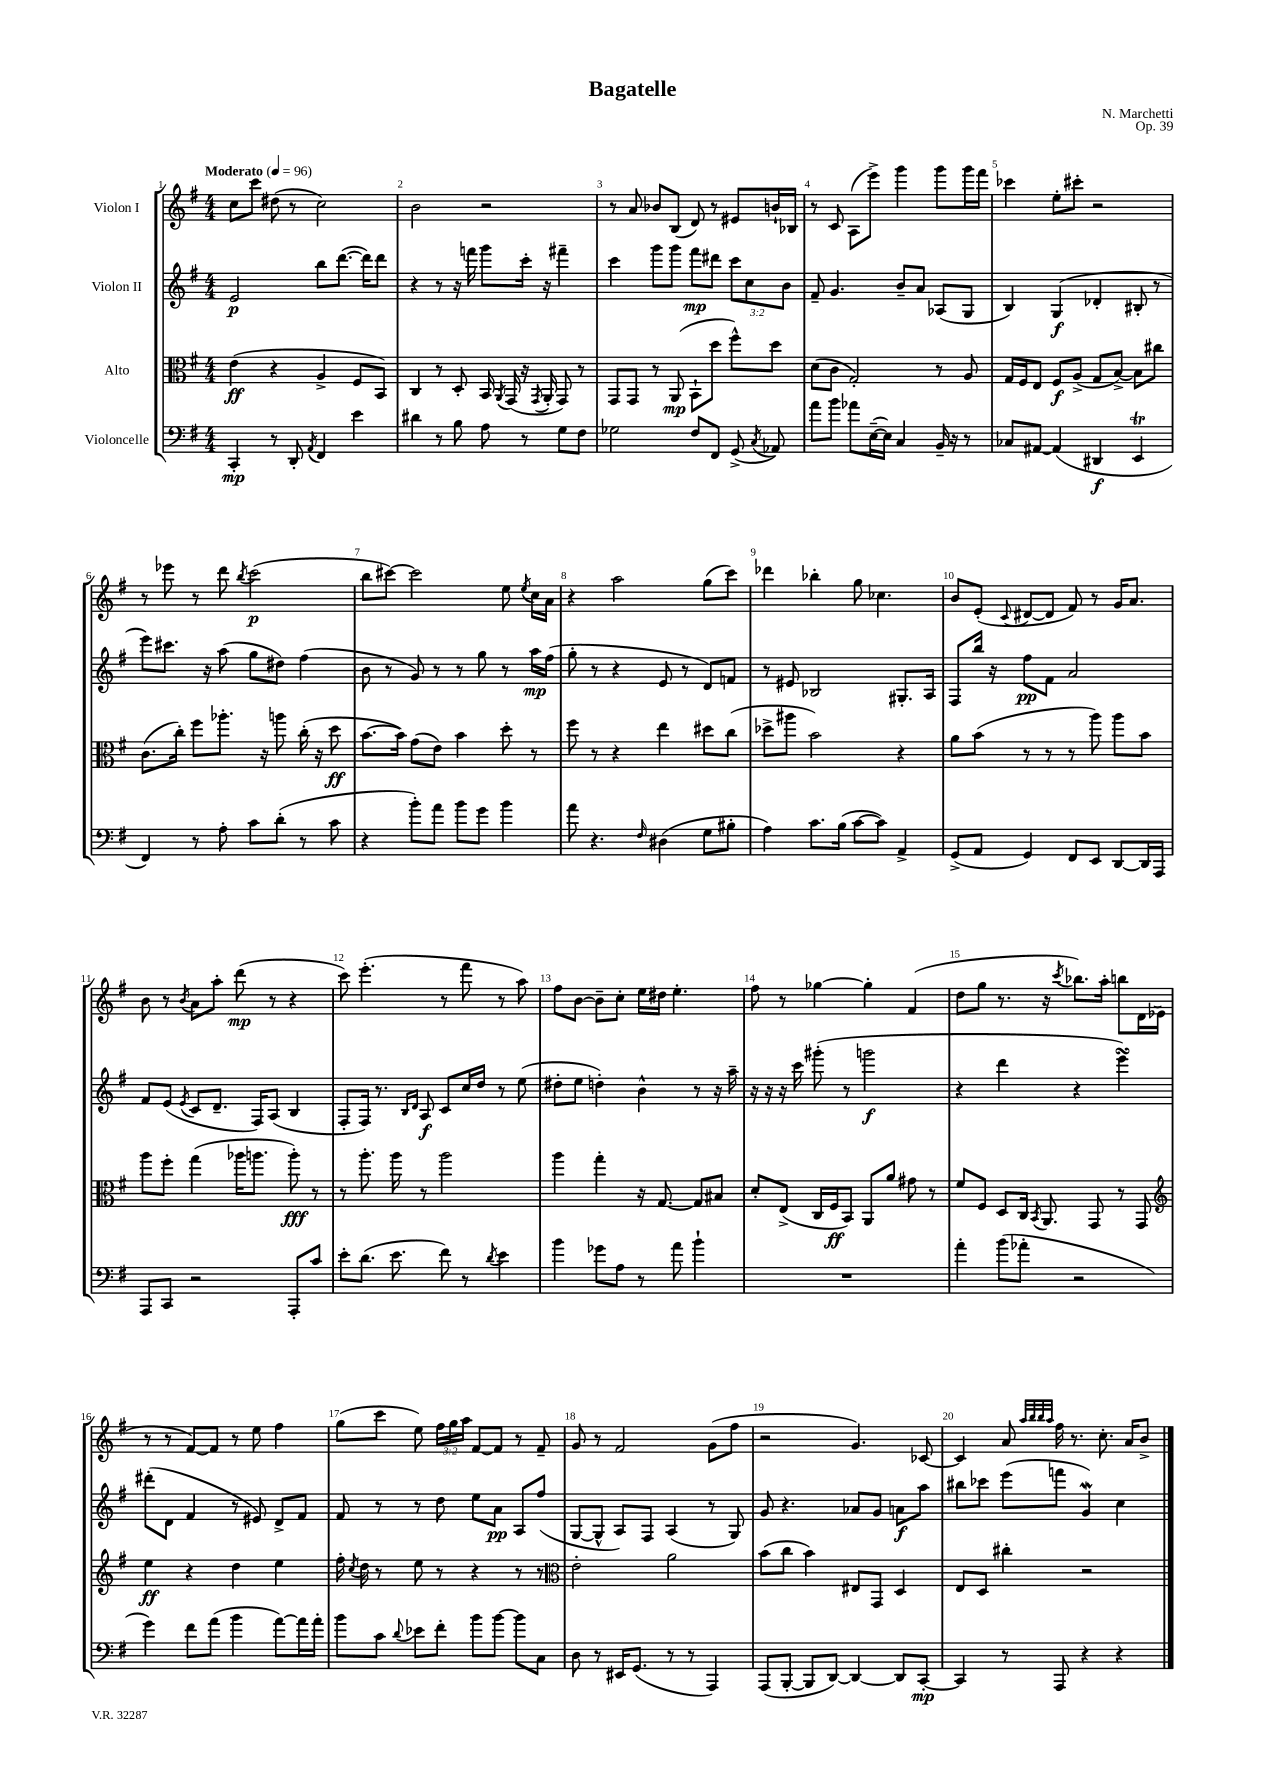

**kern	**dynam	**kern	**dynam	**kern	**dynam	**kern	**dynam
*part4	*part4	*part3	*part3	*part2	*part2	*part1	*part1
*staff4	*staff4	*staff3	*staff3	*staff2	*staff2	*staff1	*staff1
*I"Violoncelle	*	*I"Alto	*	*I"Violon II	*	*I"Violon I	*
*clefF4	*	*clefC3	*	*clefG2	*	*clefG2	*
*k[f#]	*	*k[f#]	*	*k[f#]	*	*k[f#]	*
*M4/4	*	*M4/4	*	*M4/4	*	*M4/4	*
*MM96	*	*MM96	*	*MM96	*	*MM96	*
=1	=1	=1	=1	=1	=1	=1	=1
!	!	!	!	!	!	!LO:TX:a:B:t=Moderato	!
4CC'/	mp	(4e\	ff	2e/	p	8cc\L	.
.	.	.	.	.	.	8ccc\J	.
8r	.	4r	.	.	.	(8dd#X\	.
8DD'/	.	.	.	.	.	8r	.
8qAA/	.	.	.	.	.	.	.
4FF#/	.	4A^/	.	8bb\L	.	2cc\)	.
.	.	.	.	([8.ddd\J	.	.	.
4e\	.	8F#/L	.	.	.	.	.
.	.	.	.	16ddd\KL])	.	.	.
.	.	8BB/J)	.	8ddd\J	.	.	.
=2	=2	=2	=2	=2	=2	=2	=2
4d#X\	.	4C/	.	4r	.	2b\	.
8r	.	8r	.	8r	.	.	.
8B\	.	8D'/	.	16r	.	.	.
.	.	.	.	16fffn\	.	.	.
8A\	.	16BB/	.	8ggg\L	.	2r	.
.	.	8qAA/	.	.	.	.	.
.	.	(16GG/	.	.	.	.	.
8r	.	16r	.	16ccc'\Jk	.	.	.
.	.	8qGG/	.	.	.	.	.
.	.	16AA'/	.	16r	.	.	.
8G\L	.	8GG/)	.	4fff#X~\	.	.	.
8F#\J	.	8r	.	.	.	.	.
=3	=3	=3	=3	=3	=3	=3	=3
2G-X\	.	8GG/L	.	4ccc\	.	8r	.
.	.	8GG/J	.	.	.	8a/	.
.	.	8r	.	8ggg\L	.	8b-X/L	.
.	.	(8AA/	mp	8ggg\J	.	(8B/J	.
8F#/L	.	8BB`\L	.	8fff#\L	mp	8d/)	.
8FF#/J	.	8dd\J	.	8ddd#X\J	.	8r	.
(8GG^/	.	8ff#^^\L)	.	12ccc\L	.	8e#X/L	.
.	.	.	.	12cc\	.	.	.
8qC/	.	.	.	.	.	.	.
8AA-X/)	.	8dd\J	.	.	.	16bn`/L	.
.	.	.	.	12b\J	.	.	.
.	.	.	.	.	.	16B-X/JJ	.
=4	=4	=4	=4	=4	=4	=4	=4
8a\L	.	(8d\L	.	8f#~/	.	8r	.
8b\J	.	8c\J	.	4.g/	.	8c/	.
8a-X\L	.	2G'/)	.	.	.	(8A\L	.
([16E~\L	.	.	.	.	.	8eee^\J)	.
16E\JJ])	.	.	.	.	.	.	.
4C/	.	.	.	8b~/L	.	4ggg\	.
.	.	.	.	8a/J	.	.	.
16BB~/	.	8r	.	(8A-X/L	.	8ggg\L	.
16r	.	.	.	.	.	.	.
8r	.	8A/	.	8G/J	.	16ggg\L	.
.	.	.	.	.	.	16fff#\JJ	.
=5	=5	=5	=5	=5	=5	=5	=5
8C-X/L	.	16G/LL	.	4B/)	.	4ccc-X\	.
.	.	16F#/J	.	.	.	.	.
[8AA#X/J	.	8E/J	.	.	.	.	.
(4AA#/]	.	8F#/L	f	(4G/	f	8ee'\L	.
.	.	(8A^/J	.	.	.	8ccc#X'\J	.
4DD#X/	f	8G/L	.	4d-X'/	.	2r	.
.	.	[8B^/J)	.	.	.	.	.
4EET/	.	8B\L]	.	8B#X'/	.	.	.
.	.	8cc#X\J	.	8r	.	.	.
!!LO:LB:g=z
=6	=6	=6	=6	=6	=6	=6	=6
4FF#/)	.	(8.c\L	.	8eee\L)	.	8r	.
.	.	.	.	8.ccc#X\J	.	8eee-X\	.
.	.	16cc'\Jk)	.	.	.	.	.
8r	.	8ff#\L	.	.	.	8r	.
.	.	.	.	16r	.	.	.
8A'\	.	8.aa-X'\J	.	(8aa\	.	8ddd\	.
.	.	.	.	.	.	8qbb/	.
8c\L	.	.	.	8gg\L	.	(2ccc\	p
.	.	16r	.	.	.	.	.
(8d'\J	.	8aan\	.	8dd#X\J)	.	.	.
8r	.	(16cc'\	.	(4ff#\	.	.	.
.	.	16r	.	.	.	.	.
8c\	.	8dd\	ff	.	.	.	.
=7	=7	=7	=7	=7	=7	=7	=7
4r	.	[8.b\L	.	8b\	.	8bb\L	.
.	.	.	.	8r	.	[8ccc#X\J)	.
.	.	16b\Jk])	.	.	.	.	.
8b'\L)	.	(8g\L	.	8g/)	.	2ccc#\]	.
8a\J	.	8e\J)	.	8r	.	.	.
8b\L	.	4b\	.	8r	.	.	.
8g\J	.	.	.	8gg\	.	.	.
4b\	.	8dd'\	.	8r	.	8ee\	.
.	.	.	.	.	.	8qee/	.
.	.	8r	.	16aa\LL	mp	16cc\LL	.
.	.	.	.	(16ff#\JJ	.	16a\JJ	.
=8	=8	=8	=8	=8	=8	=8	=8
8a\	.	8ff#\	.	8gg'\	.	4r	.
4.r	.	8r	.	8r	.	.	.
.	.	4r	.	4r	.	2aa\	.
16qqF#/	.	.	.	.	.	.	.
(4D#X\	.	4ee\	.	8e/	.	.	.
.	.	.	.	8r	.	.	.
8G\L	.	8dd#X\L	.	8d/L)	.	(8gg\L	.
8B#X'\J	.	(8cc\J	.	8fn/J	.	8ccc\J)	.
=9	=9	=9	=9	=9	=9	=9	=9
4A\)	.	8dd-X^\L	.	8r	.	4ddd-X\	.
.	.	8aa#X\J	.	8e#X/	.	.	.
8.c\L	.	2b\)	.	2B-X/	.	4bb-X'\	.
(16B\Jk	.	.	.	.	.	.	.
[8c\L	.	.	.	.	.	8gg\	.
8c\J])	.	.	.	.	.	4.cc-X\	.
4AA^/	.	4r	.	8.G#X'/L	.	.	.
.	.	.	.	16A/Jk	.	.	.
=10	=10	=10	=10	=10	=10	=10	=10
(8GG^/L	.	8a\L	.	8F#/L	.	8b/L	.
8AA/J	.	(8b\J	.	16bb/Jk	.	(8e'/J	.
.	.	.	.	16r	.	.	.
.	.	.	.	.	.	8qqc/	.
4GG/)	.	8r	.	8ff#\L	pp	[8d#X/L	.
.	.	8r	.	8f#\J	.	8d#/J]	.
8FF#/L	.	8r	.	2a/	.	8f#/)	.
8EE/J	.	8aa\)	.	.	.	8r	.
[8DD/L	.	8aa\L	.	.	.	16g/KL	.
.	.	.	.	.	.	8.a/J	.
16DD/L]	.	8b\J	.	.	.	.	.
16AAA/JJ	.	.	.	.	.	.	.
!!LO:LB:g=z
=11	=11	=11	=11	=11	=11	=11	=11
8AAA/L	.	8aa\L	.	8f#/L	.	8b\	.
8CC/J	.	8ff#'\J	.	(8e/J	.	8r	.
.	.	.	.	8qe/	.	8qb/	.
2r	.	(4gg\	.	8c/L	.	8a\L	.
.	.	.	.	8.d~/J	.	8aa'\J	.
.	.	16aa-X\KL	.	.	.	(8ddd\	mp
.	.	8.aan\J	.	16F#/KL)	.	.	.
.	.	.	.	(8A/J	.	8r	.
8AAA'/L	.	8aa'\)	fff	4B/	.	4r	.
8c/J	.	8r	.	.	.	.	.
=12	=12	=12	=12	=12	=12	=12	=12
8e'\L	.	8r	.	8F#'/L	.	8ccc\)	.
(8.d\J	.	8.aa'\	.	16F#/Jk)	.	(4.eee'\	.
.	.	.	.	8.r	.	.	.
8.e\	.	16aa\	.	.	.	.	.
.	.	.	.	16qqB/LL	.	.	.
.	.	.	.	16qqd/JJ	.	.	.
.	.	8r	.	8A/	f	.	.
8f#\)	.	2aa\	.	8c/L	.	8r	.
8r	.	.	.	16cc/L	.	8fff#\	.
.	.	.	.	16dd/JJ	.	.	.
8qd/	.	.	.	.	.	.	.
4e\	.	.	.	8r	.	8r	.
.	.	.	.	(8ee\	.	8aa\)	.
=13	=13	=13	=13	=13	=13	=13	=13
4b\	.	4aa\	.	8dd#X'\L	.	8ff#\L	.
.	.	.	.	8ee\J	.	[8b\J	.
8g-X\L	.	4gg'\	.	4ddn'\)	.	8b~\L]	.
8A\J	.	.	.	.	.	8cc'\J	.
8r	.	16r	.	4b^^\	.	16ee\LL	.
.	.	[8.G/	.	.	.	16dd#X\JJ	.
8a\	.	.	.	.	.	4.ee'\	.
4b`\	.	8G/L]	.	8r	.	.	.
.	.	8B#X/J	.	16r	.	.	.
.	.	.	.	16aa~\	.	.	.
=14	=14	=14	=14	=14	=14	=14	=14
1r	.	8d'/L	.	16r	.	8ff#\	.
.	.	.	.	16r	.	.	.
.	.	(8E^/J	.	16r	.	8r	.
.	.	.	.	16ccc\	.	.	.
.	.	16C/LL	.	(8ggg#X'\	.	[4gg-X\	.
.	.	16F#/J	ff	.	.	.	.
.	.	8BB/J)	.	8r	.	.	.
.	.	8AA/L	.	2gggn\	f	4gg-'\]	.
.	.	8a/J	.	.	.	.	.
.	.	8g#X\	.	.	.	(4f#/	.
.	.	8r	.	.	.	.	.
=15	=15	=15	=15	=15	=15	=15	=15
4a'\	.	8f#/L	.	4r	.	8dd\L	.
.	.	8F#/J	.	.	.	8gg\J	.
(8b\L	.	8D/L	.	4ddd\	.	8.r	.
8a-X'\J	.	16C/Jk	.	.	.	.	.
.	.	8qBB/	.	.	.	.	.
.	.	8.AA/	.	.	.	16r	.
.	.	.	.	.	.	8qccc/	.
2r	.	.	.	4r	.	8.bb-X\L)	.
.	.	8GG/	.	.	.	.	.
.	.	.	.	.	.	16aa'\Jk	.
.	.	8r	.	4eeesSSS\)	.	8bbn\L	.
.	.	8GG/	.	.	.	16d\L	.
.	.	.	.	.	.	(16e-X\JJ	.
!!LO:LB:g=z
=16	=16	=16	=16	=16	=16	=16	=16
*	*	*clefG2	*	*	*	*	*
4g\)	.	4ee\	ff	(8ddd#X'\L	.	8r	.
.	.	.	.	8d\J	.	8r	.
8f#\L	.	4r	.	4f#/	.	[8f#/L)	.
(8a\J	.	.	.	.	.	8f#/J]	.
4b\	.	4dd\	.	8r	.	8r	.
.	.	.	.	8e#X/)	.	8ee\	.
[8a\L)	.	4ee\	.	8d^/L	.	4ff#\	.
16a\L]	.	.	.	8f#/J	.	.	.
16a'\JJ	.	.	.	.	.	.	.
=17	=17	=17	=17	=17	=17	=17	=17
8b\L	.	16ff#'\	.	8f#/	.	(8gg\L	.
.	.	8qcc/	.	.	.	.	.
.	.	16dd\	.	.	.	.	.
8c\J	.	8r	.	8r	.	8ccc\J	.
8qqd/	.	.	.	.	.	.	.
8e-X\L	.	8ee\	.	8r	.	8ee\)	.
8f#'\J	.	8r	.	8dd\	.	24ff#\LL	.
.	.	.	.	.	.	24gg\	.
.	.	.	.	.	.	24aa\JJ	.
8b\L	.	4r	.	8ee\L	.	[8f#/L	.
[8b\J	.	.	.	8a\J	pp	8f#/J]	.
8b\L]	.	8r	.	8A/L	.	8r	.
8C\J	.	8r	.	(8ff#/J	.	8f#~/	.
=18	=18	=18	=18	=18	=18	=18	=18
*	*	*clefC3	*	*	*	*	*
8D\	.	2e'\	.	[8G/L	.	8g/	.
8r	.	.	.	8G^^/J]	.	8r	.
16EE#X/KL	.	.	.	8A/L)	.	2f#/	.
(8.GG/J	.	.	.	.	.	.	.
.	.	.	.	8F#/J	.	.	.
8r	.	2a\	.	(4A/	.	.	.
8r	.	.	.	.	.	.	.
4AAA/)	.	.	.	8r	.	(8g\L	.
.	.	.	.	8G/)	.	8ff#\J	.
=19	=19	=19	=19	=19	=19	=19	=19
(8AAA/L	.	(8b\L	.	8g/	.	2r	.
[8BBB'/J	.	8cc\J	.	4.r	.	.	.
8BBB/L]	.	4b\)	.	.	.	.	.
[8DD/J)	.	.	.	.	.	.	.
4DD/_	.	8E#X/L	.	8a-X/L	.	4.g/)	.
.	.	8GG/J	.	8g/J	.	.	.
8DD/L]	.	4D/	.	8an\L	f	.	.
[8CC'/J	mp	.	.	8aa\J	.	[8c-X/	.
=20	=20	=20	=20	=20	=20	=20	=20
4CC/]	.	8E/L	.	8bb#X\L	.	4c-/]	.
.	.	8D/J	.	8ccc-X\J	.	.	.
8r	.	4cc#X'\	.	(8eee\L	.	8a/	.
.	.	.	.	.	.	32qqaa/LLL	.
.	.	.	.	.	.	32qqbb/	.
.	.	.	.	.	.	32qqbb/	.
.	.	.	.	.	.	32qqaa/JJJ	.
8AAA/	.	.	.	8fffn\J	.	16ff#\	.
.	.	.	.	.	.	8.r	.
4r	.	2r	.	4gw/)	.	.	.
.	.	.	.	.	.	8.cc'\	.
4r	.	.	.	4cc\	.	.	.
.	.	.	.	.	.	16a/KL	.
.	.	.	.	.	.	8b^/J	.
==	==	==	==	==	==	==	==
*-	*-	*-	*-	*-	*-	*-	*-
